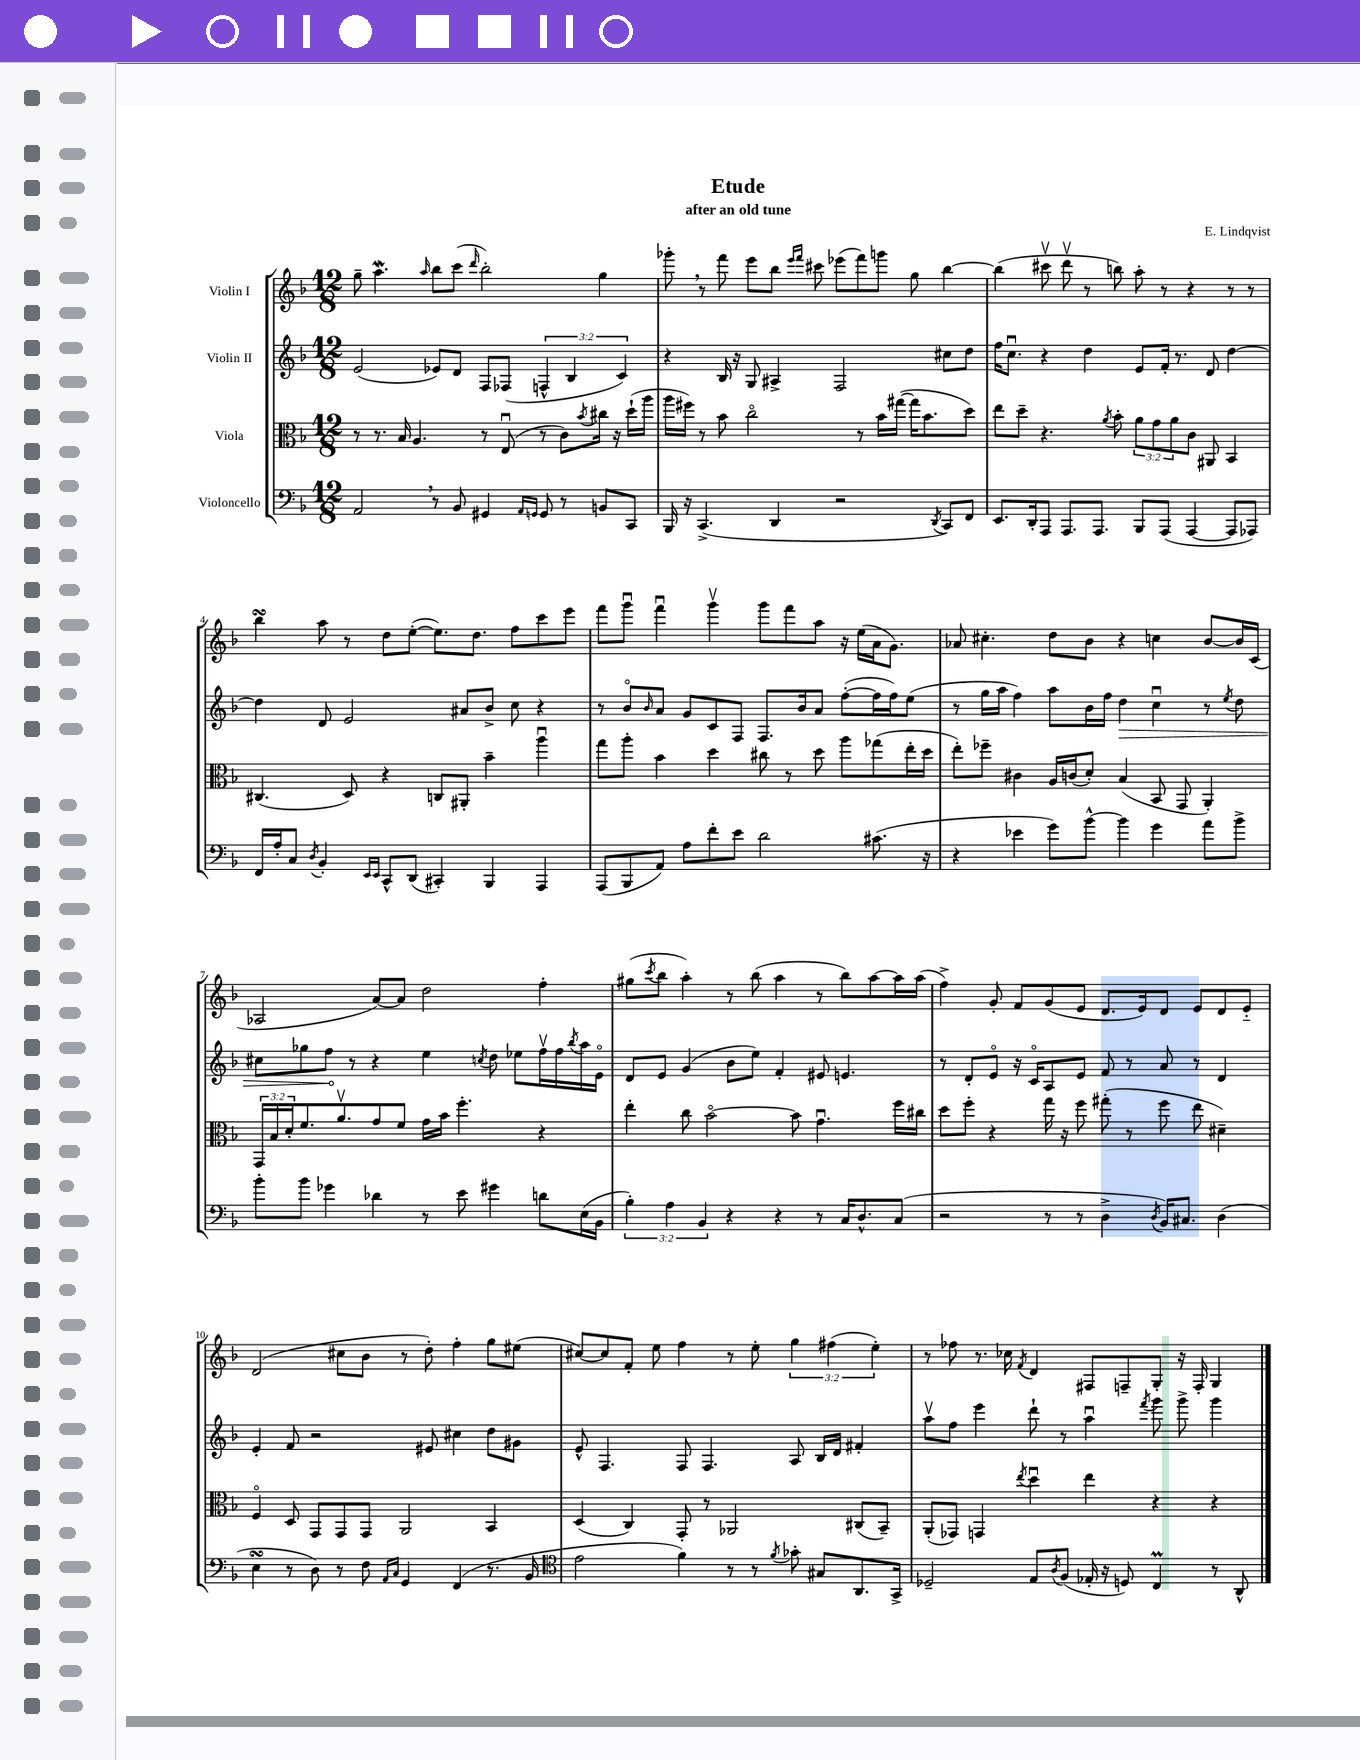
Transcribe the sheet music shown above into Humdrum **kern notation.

**kern	**kern	**kern	**kern
*staff4	*staff3	*staff2	*staff1
*clefF4	*clefC3	*clefG2	*clefG2
*k[b-]	*k[b-]	*k[b-]	*k[b-]
*M12/8	*M12/8	*M12/8	*M12/8
2AA	8r	(2e	8gg~
.	8.r	.	4.aa
.	16B-	.	.
.	4.A	.	.
.	.	.	16qqaa
8r	.	8e-)	8bb-
8BB-	.	8d	(8ccc
.	.	.	16qqddd
4GG#	8r	8F	2bb-')
.	(8Eu	(8F-	.
16qqAA	.	.	.
16qqGG	.	.	.
8GG	8r	6F^^	.
8r	8c)	.	.
.	.	6B-	.
.	8qb-	.	.
8BB	16cc#	.	4gg
.	16r	.	.
.	.	6c)	.
8CC	(16dd`	.	.
.	16aa	.	.
=	=	=	=
16BBB-	16aa	4r	8ggg-'
16r	16ff#)	.	.
(4.CC^	8r	.	8r
.	8b-	16B-	8fff
.	.	16r	.
.	2cco	8G	8eee
4DD	.	4A#^	8bb-
.	.	.	16qqeee
.	.	.	16qqfff
.	.	.	8ccc#
2r	.	2F	(8eee-
.	8r	.	8fff)
.	16b-	.	8ggg
.	([16gg#	.	.
.	16gg#]	.	8gg
.	8.b-	.	.
8qDD	.	.	.
8CC)	.	8cc#	[4bb-
8FF	8dd)	8dd	.
=	=	=	=
8.EE	8ee	16ff	(4bb-]
.	.	8.ccu	.
.	8dd~	.	.
16DD'	.	.	.
8AAA	4.r	4r	8ccc#v
8.AAA	.	.	8dddv
.	.	4dd	8r
8.AAA	.	.	.
.	8qa	.	.
.	8b-'	.	8bb)
8BBB-	12a	8e	8aa'
.	12g	.	.
(8AAA	.	16f'	8r
.	12a	.	.
.	.	8.r	.
[4AAA	8c	.	4r
.	8AA#	8d	.
8AAA]	4BB-	[4dd	8r
8AAA-)	.	.	8r
=	=	=	=
16FF	(4.C#	4dd]	4bb-
16A'	.	.	.
8C	.	.	.
8qD	.	.	.
4BB-'	.	8d	8aa
.	8D)	2e	8r
16qqEE	.	.	.
16qqEE	.	.	.
8CC^^	4r	.	8dd
(8DD	.	.	([8ee'
4CC#')	8C	.	8.ee])
.	8AA#'	8a#	.
.	.	.	8.dd
4BBB-	4b-~	8b-^	.
.	.	8cc	8ff
4AAA	4aau	4r	8ccc
.	.	.	8eee
=	=	=	=
(8AAA	8gg	8r	8fff
8BBB-	8aa'	8b-o	8gggu
.	.	16qqb-	.
8AA)	4b-	8a	4fffu
8A	.	8g	.
8f'	4dd	8c	4gggv
8e	.	8F	.
2d	8cc#	8.F	8ggg
.	8r	.	8fff
.	.	16b-	.
.	8dd	8a	8aa
.	8aa	([8ff'	16r
.	.	.	(16ee
(8.c#	(8gg-	16ff]	16a
.	.	16ff)	8.g)
.	16ee'	(8ee	.
16r	16dd	.	.
=	=	=	=
4r	8ee')	8r	8a-
.	8ff-~	16gg	4.cc#'
.	.	16aa	.
4e-	4c#	4ff)	.
8g)	16A	8aa	8dd
.	(16c	.	.
[8b-^^	8d')	16b-	8b-
.	.	16ff	.
4b-]	(4B-	4dd	4r
4g	8BB-	4ccu	4cc
.	8GG	.	.
8a	4AA')	8r	[8b-
.	.	8qee	.
8b-^	.	8dd	16b-]
.	.	.	(16c
=	=	=	=
8b-'	24GG	8cc#	2A-
.	24B-	.	.
.	24d'	.	.
8b-	8.f	8gg-	.
4g-	.	8ff	.
.	8.av	.	.
.	.	8r	.
4d-	8g	4r	[8a)
.	8f	.	8a]
8r	16g	4ee	2dd
.	16b-	.	.
8e	4.ff'	.	.
.	.	8qcc	.
4g#	.	8dd	.
.	.	8ee-	.
8d	4r	16ffv	4ff'
.	.	16ff	.
.	.	8qbb-	.
(16E	.	16aa	.
16BB-	.	16eo	.
=	=	=	=
6B-')	4ee'	8d	(8gg#
.	.	.	8qccc
.	.	8e	8bb-
6A	.	.	.
.	8cc	(4g	4aa')
6BB-	.	.	.
.	[2b-o	.	.
4r	.	8b-	8r
.	.	8ee)	(8bb-
4r	.	4f'	4aa
.	8b-]	.	.
8r	4.gu	8e#	8r
16C	.	4.e	8bb-)
8.D^^	.	.	.
.	.	.	[8aa
(8C	16ff	.	16aa]
.	16cc#	.	(16aa
=	=	=	=
2r	8dd	8r	4ff^)
.	8ff'	8d'	.
.	4r	8eo	8g'
.	.	16r	8f
.	.	16co	.
8r	16gg	8A	(8g
.	16r	.	.
8r	8ff	8e	8e
4D^	(8gg#'	8f	8.d
.	8r	8r	.
.	.	.	16e)
8qD	.	.	.
16BB-)	8ff	8a	8d
8.C#	.	.	.
.	8ee	8r	8e
(4D	4d#~)	4d	8d
.	.	.	8e'~
=	=	=	=
4E	4Fo	4e'	(2d
8r	8D	8f	.
8D)	8GG	2r	.
8r	8GG	.	8cc#
8F	8GG	.	8b-
16qqAA	.	.	.
16qqC	.	.	.
4GG	2AA	.	8r
.	.	8e#	8dd')
(4FF	.	4cc#	4ff'
8.r	4BB-	8dd	8gg
.	.	8g#	(8ee#
16BB-	.	.	.
=	=	=	=
*clefC4	*	*	*
2e	(4D	8e^^	[8cc#)
.	.	4.F	8cc#]
.	4C)	.	8f'
.	.	.	8ee
4f)	8GG'	8F	4ff
.	8r	4.F	.
8r	2AA-	.	8r
8r	.	.	8ee'
8qf	.	.	.
8g-'	.	8A	6gg
8G#	.	16B-	.
.	.	.	(6ff#
.	.	16d	.
8.AA	(8C#	4f#'	.
.	.	.	6ee')
.	8BB-~)	.	.
16GG^	.	.	.
=	=	=	=
2D-~	(8AA'	8aav	8r
.	8GG-)	8ff	8ff-
.	4GG	4eee	8.r
.	.	.	16cc-
.	8qee	.	8qf
8E	4ddu	8ddd`	4d
8qA	.	.	.
(8F	.	8r	.
16E-'	4ee	4aau	8F#
16r	.	.	.
8D)	.	.	8F~
.	.	8qfff	.
4C	4r	8ggg	8G'
.	.	8ggg^	16r
.	.	.	16F'
8r	4r	4ggg	4G
8AA^^	.	.	.
==	==	==	==
*-	*-	*-	*-
